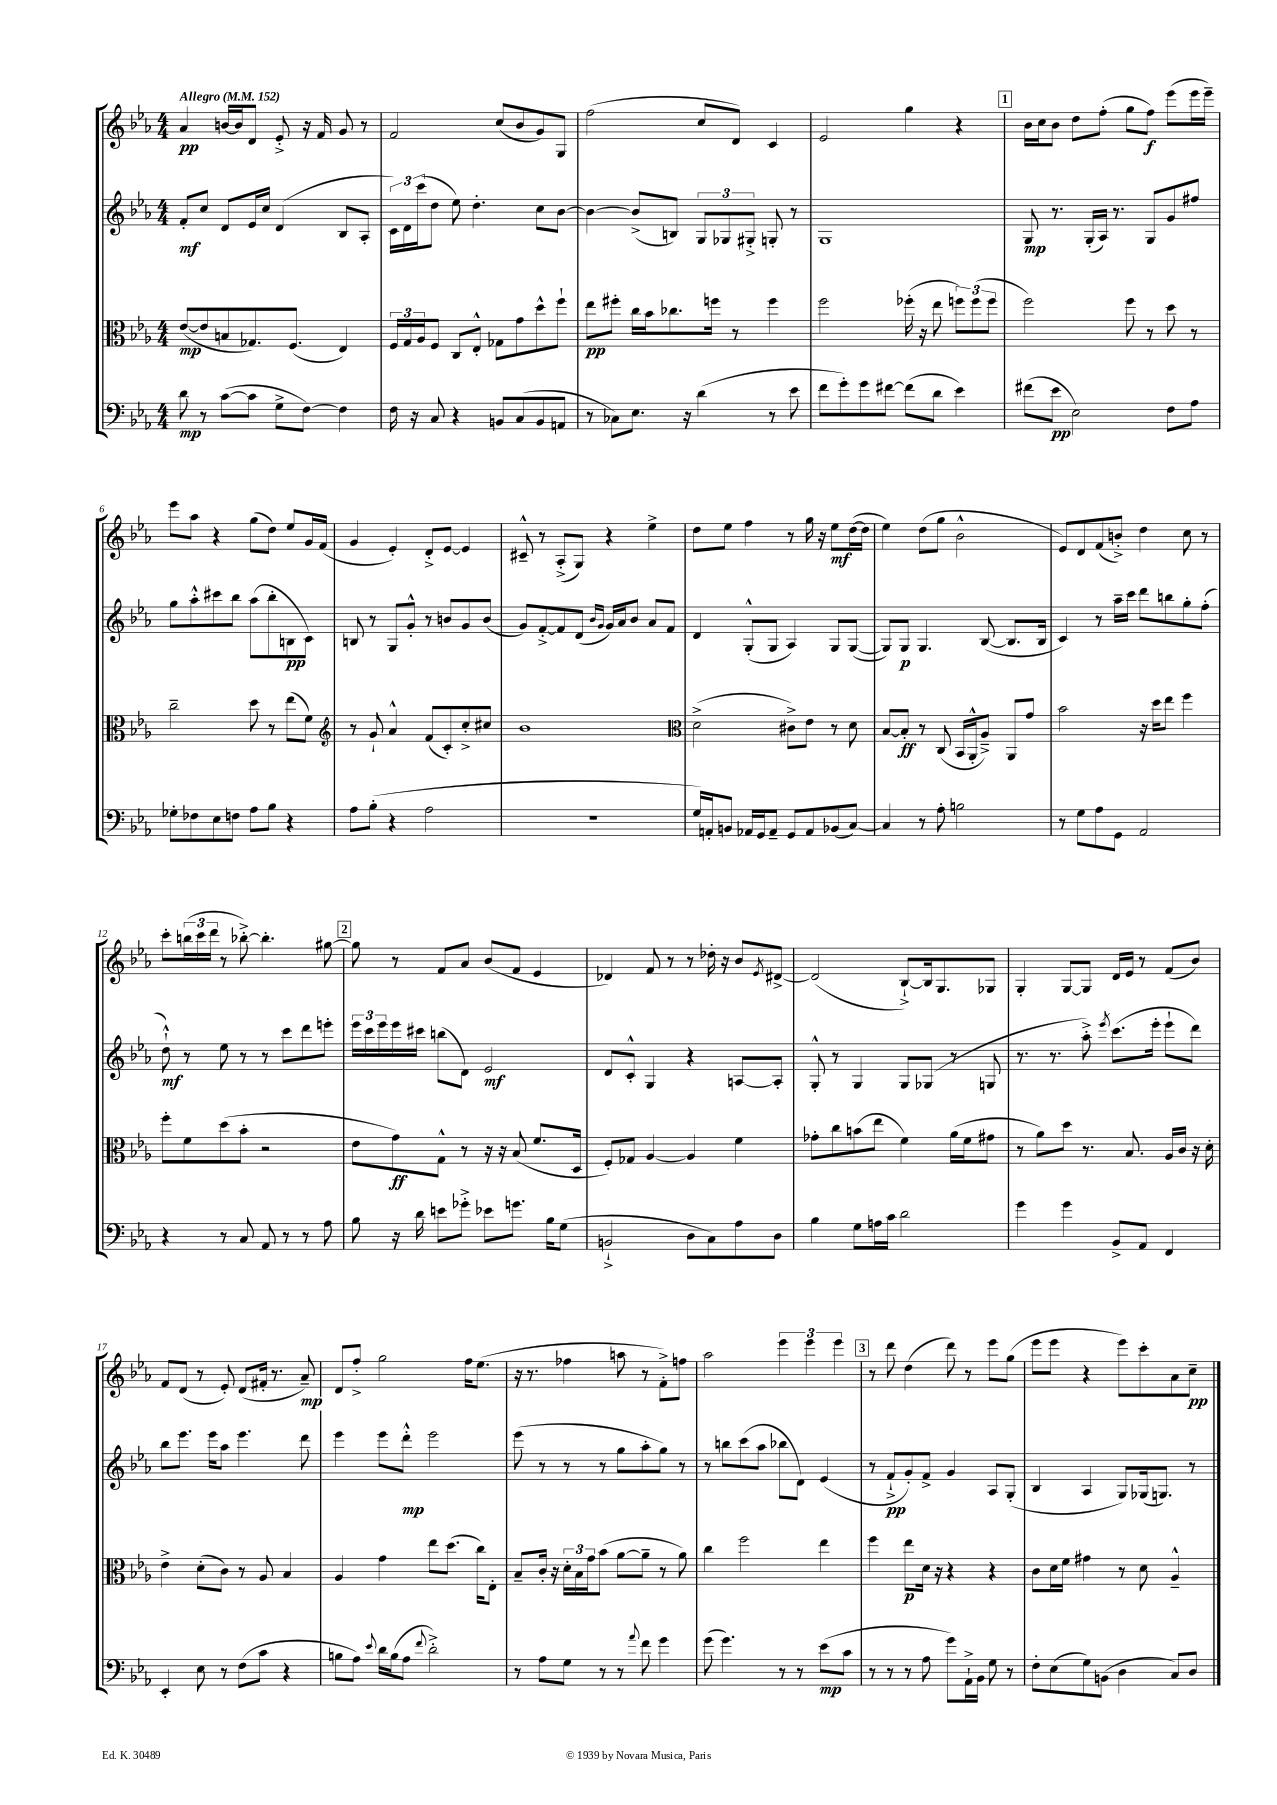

**kern	**dynam	**kern	**dynam	**kern	**dynam	**kern	**dynam
*part4	*part4	*part3	*part3	*part2	*part2	*part1	*part1
*staff4	*staff4	*staff3	*staff3	*staff2	*staff2	*staff1	*staff1
*clefF4	*	*clefC3	*	*clefG2	*	*clefG2	*
*k[b-e-a-]	*	*k[b-e-a-]	*	*k[b-e-a-]	*	*k[b-e-a-]	*
*M4/4	*	*M4/4	*	*M4/4	*	*M4/4	*
*MM152	*	*MM152	*	*MM152	*	*MM152	*
=1	=1	=1	=1	=1	=1	=1	=1
!	!	!	!	!	!	!LO:TX:a:B:t=Allegro	!
8d\	mp	([8e-/L	mp	8f'/L	mf	4a-/	pp
8r	.	8e-/]	.	8cc/J	.	.	.
([8c\L	.	8Bn/	.	8d/L	.	[16bn/LL	.
.	.	.	.	.	.	16b/J]	.
8c\J]	.	8.G-X/)	.	16e-/L	.	8d/J	.
.	.	.	.	16cc/JJ	.	.	.
8G^\L	.	.	.	(4d/	.	8e-'^/	.
.	.	(8.F/J	.	.	.	.	.
[8F\J)	.	.	.	.	.	16r	.
.	.	.	.	.	.	16f/	.
4F\]	.	4E-/)	.	8B-/L	.	8g/	.
.	.	.	.	8A-'/J	.	8r	.
=2	=2	=2	=2	=2	=2	=2	=2
16F\	.	24F/LL	.	24c\LL)	.	2f/	.
.	.	24G/	.	24d\	.	.	.
16r	.	.	.	.	.	.	.
.	.	24A-/J	.	(24ccc\J	.	.	.
8C/	.	8F/J	.	8dd\J	.	.	.
4r	.	8C/L	.	8ee-\)	.	.	.
.	.	8E-'^^/J	.	4.dd'\	.	.	.
8BBn/L	.	8G-X\L	.	.	.	(8cc/L	.
(8C/	.	8g\	.	.	.	8b-/	.
8BB/	.	8dd^^\	.	8cc\L	.	8g/)	.
8AAn/J	.	8ff`\J	.	[8b-\J	.	8G/J	.
=3	=3	=3	=3	=3	=3	=3	=3
8r	.	8ee-\L	pp	4b-\_	.	(2ff\	.
8C-X\L)	.	8ff#X'\J	.	.	.	.	.
8.E-\J	.	16cc\LL	.	(8b-^/L]	.	.	.
.	.	16b-\J	.	.	.	.	.
.	.	8.cc-X\	.	8Bn/J)	.	.	.
16r	.	.	.	.	.	.	.
(4d\	.	.	.	12G/L	.	8cc/L	.
.	.	16ffn\Jk	.	.	.	.	.
.	.	.	.	12G-X/	.	.	.
.	.	8r	.	.	.	8d/J)	.
.	.	.	.	12G#X'^/J	.	.	.
8r	.	4ff\	.	8Gn'/	.	4c/	.
8e-\	.	.	.	8r	.	.	.
=4	=4	=4	=4	=4	=4	=4	=4
8f\L	.	2ff\	.	1G	.	2e-/	.
8g'\)	.	.	.	.	.	.	.
8g\	.	.	.	.	.	.	.
[8f#X\J	.	.	.	.	.	.	.
(8f#\L]	.	(16ff-X'\	.	.	.	4gg\	.
.	.	16r	.	.	.	.	.
8d\J	.	8ee-\	.	.	.	.	.
4e-\)	.	12ffn\L)	.	.	.	4r	.
.	.	(12ff\	.	.	.	.	.
.	.	12ff\J	.	.	.	.	.
!!LO:REH:place=s1:t=1
=5	=5	=5	=5	=5	=5	=5	=5
(8f#X\L	.	2ff\)	.	8G/	mp	16b-\LL	.
.	.	.	.	.	.	16cc\J	.
8e-\J	pp	.	.	8.r	.	8b-\J	.
2E-\)	.	.	.	.	.	8dd\L	.
.	.	.	.	(16G'/LL	.	.	.
.	.	.	.	16A-/JJ)	.	(8ff'\J	.
.	.	.	.	8.r	.	.	.
.	.	8ff\	.	.	.	8gg\L	.
.	.	8r	.	8G/L	.	8ff\J)	f
8F\L	.	8dd\	.	8g/	.	(8eee-\L	.
8A-\J	.	8r	.	8ff#X/J	.	16eee-\L	.
.	.	.	.	.	.	16eee-~\JJ)	.
!!LO:LB:g=z
=6	=6	=6	=6	=6	=6	=6	=6
8G-X'\L	.	2cc~\	.	8gg\L	.	8eee-\L	.
8F-X\	.	.	.	8aa-'^^\	.	8aa-\J	.
8E-\	.	.	.	8ccc#X\	.	4r	.
8Fn\J	.	.	.	8bb-\J	.	.	.
8A-\L	.	8dd\	.	(8aa-\L	.	(8gg\L	.
8B-\J	.	8r	.	8bb-'\	.	8dd\J)	.
4r	.	(8ee-\L	.	8Bn\	pp	8ee-/L	.
.	.	8f\J)	.	8c\J)	.	16g/L	.
.	.	.	.	.	.	(16f/JJ	.
=7	=7	=7	=7	=7	=7	=7	=7
*	*	*clefG2	*	*	*	*	*
8A-\L	.	8r	.	8Bn/	.	4g/	.
(8B-'\J	.	8g`/	.	8r	.	.	.
4r	.	4a-^^/	.	8G/L	.	4e-'/)	.
.	.	.	.	8g'^^/J	.	.	.
2A-\	.	(8f/L	.	8r	.	8d'^/L	.
.	.	8c'/)	.	8bn/L	.	[8e-/J	.
.	.	8cc'^/	.	8g/	.	4e-/]	.
.	.	8cc#X/J	.	(8b/J	.	.	.
=8	=8	=8	=8	=8	=8	=8	=8
1r	.	1b-	.	8g/L)	.	8c#X~^^/	.
.	.	.	.	[8f'^/	.	8r	.
.	.	.	.	8f/]	.	(8A-'^/L	.
.	.	.	.	(8d/J	.	8G/J)	.
.	.	.	.	16qqb-/LL	.	.	.
.	.	.	.	16qqg/JJ	.	.	.
.	.	.	.	16g/LL)	.	4r	.
.	.	.	.	16a-/J	.	.	.
.	.	.	.	8b-/J	.	.	.
.	.	.	.	8a-/L	.	4ee-^\	.
.	.	.	.	8f/J	.	.	.
=9	=9	=9	=9	=9	=9	=9	=9
*	*	*clefC3	*	*	*	*	*
16G/LL)	.	(2d^\	.	4d/	.	8dd\L	.
16AAn'/J	.	.	.	.	.	.	.
8BBn/J	.	.	.	.	.	8ee-\J	.
16AA-X/LL	.	.	.	(8G'^^/L	.	4ff\	.
16GG/J	.	.	.	.	.	.	.
8AA-~/J	.	.	.	8G/J	.	.	.
8GG/L	.	8c#X^\L)	.	4A-/)	.	8r	.
8AA-/	.	8e-\J	.	.	.	16gg\	.
.	.	.	.	.	.	16r	.
(8BB-X/	.	8r	.	8G/L	.	8ee-\L	mf
[8C/J)	.	8d\	.	([8G/J	.	([16dd\L	.
.	.	.	.	.	.	16dd\JJ]	.
=10	=10	=10	=10	=10	=10	=10	=10
4C/]	.	[8B-/L	.	8G/L])	.	4ee-\)	.
.	.	8B-'/J]	ff	8G/J	p	.	.
8r	.	8r	.	4.G/	.	(8dd\L	.
8A-'\	.	(8C/	.	.	.	8gg\J	.
2Bn\	.	16BB-/LL	.	.	.	2b-^^\	.
.	.	16AA-'^^/J	.	.	.	.	.
.	.	8A-~^/J)	.	([8B-/	.	.	.
.	.	8AA-/L	.	8.B-/L]	.	.	.
.	.	8g/J	.	.	.	.	.
.	.	.	.	16B-/Jk	.	.	.
=11	=11	=11	=11	=11	=11	=11	=11
8r	.	2b-\	.	4c/)	.	8e-/L)	.
8G\L	.	.	.	.	.	8d/	.
8A-\	.	.	.	8r	.	(8f/	.
8GG\J	.	.	.	16aa-~\LL	.	8bn'^/J)	.
.	.	.	.	16ccc\JJ	.	.	.
2AA-/	.	16r	.	8ddd\L	.	4dd\	.
.	.	16dd\KL	.	.	.	.	.
.	.	8ee-\J	.	8bbn\	.	.	.
.	.	4ff\	.	8gg'\	.	8cc\	.
.	.	.	.	(8ff'\J	.	8r	.
!!LO:LB:g=z
=12	=12	=12	=12	=12	=12	=12	=12
4r	.	8ff'\L	.	8dd`^^\)	mf	8ccc'\L	.
.	.	8f\	.	8r	.	(24bbn\L	.
.	.	.	.	.	.	24ccc\	.
.	.	.	.	.	.	24ddd\JJ	.
8r	.	(8dd\	.	8ee-\	.	8r	.
8C/	.	8b-'\J	.	8r	.	[8bb-X'^\)	.
8AA-/	.	2r	.	8r	.	4.bb-'\]	.
8r	.	.	.	8ccc\L	.	.	.
8r	.	.	.	8ddd\	.	.	.
8A-\	.	.	.	8eeen'\J	.	[8gg#X\	.
!!LO:REH:place=s1:t=2
=13	=13	=13	=13	=13	=13	=13	=13
8B-\	.	8e-\L	.	24eee-\LL	.	8gg#\]	.
.	.	.	.	24ccc\	.	.	.
.	.	.	.	24eee-\	.	.	.
16r	.	8g\)	ff	16eee-\	.	8r	.
16d\	.	.	.	16ccc#X\JJ	.	.	.
8en\L	.	8G^^\J	.	(8bbn\L	.	8f/L	.
8g-X'^\J	.	8r	.	8d\J)	.	8a-/J	.
8e-X\L	.	16r	.	2e-/	mf	(8b-/L	.
.	.	16r	.	.	.	.	.
8.gn\J	.	(8B-/	.	.	.	8f/J	.
.	.	8.f/L	.	.	.	4e-/	.
16B-\KL	.	.	.	.	.	.	.
(8G\J	.	.	.	.	.	.	.
.	.	16D/Jk	.	.	.	.	.
=14	=14	=14	=14	=14	=14	=14	=14
2BBn`^/	.	8F'/L)	.	8d/L	.	4d-X/)	.
.	.	8G-X/J	.	8c'^^/J	.	.	.
.	.	[4A-/	.	4G/	.	8f/	.
.	.	.	.	.	.	8r	.
8D\L	.	4A-/]	.	4r	.	8r	.
8C\)	.	.	.	.	.	16dd-X'\	.
.	.	.	.	.	.	16r	.
8A-\	.	4f\	.	[8An/L	.	8b-/L	.
.	.	.	.	.	.	8qe-/	.
8D\J	.	.	.	8A'/J]	.	[8d#X^/J	.
=15	=15	=15	=15	=15	=15	=15	=15
4B-\	.	8g-X'\L	.	8G'^^/	.	(2d#/]	.
.	.	8cc\	.	8r	.	.	.
8G\L	.	(8bn\	.	4G/	.	.	.
16An\L	.	8ee-\J	.	.	.	.	.
16c\JJ	.	.	.	.	.	.	.
2d\	.	4f\)	.	8G/L	.	[8B-`^/L)	.
.	.	.	.	(8G-X/J	.	16B-/k]	.
.	.	.	.	.	.	8.G/	.
.	.	(16a-\LL	.	8r	.	.	.
.	.	16f\J	.	.	.	.	.
.	.	8g#X\J	.	8Gn/	.	8G-X/J	.
=16	=16	=16	=16	=16	=16	=16	=16
4g\	.	8r	.	8.r	.	4G'/	.
.	.	8a-\L)	.	.	.	.	.
.	.	.	.	8.r	.	.	.
4g\	.	8dd\J	.	.	.	[8G/L	.
.	.	8.r	.	8aa-'^\)	.	8G/J]	.
.	.	.	.	8qeee-/	.	.	.
8BB-^/L	.	.	.	(8.ccc\L	.	16d/LL	.
.	.	8.B-/	.	.	.	16e-/JJ	.
8AA-/J	.	.	.	.	.	8r	.
.	.	.	.	16eee-'\Jk	.	.	.
4FF/	.	16A-/LL	.	8eee-`\L	.	(8f/L	.
.	.	16c/JJ	.	.	.	.	.
.	.	16r	.	8ddd\J)	.	8b-/J)	.
.	.	16d'\	.	.	.	.	.
!!LO:LB:g=z
=17	=17	=17	=17	=17	=17	=17	=17
4EE-'/	.	4e-^\	.	8bb-\L	.	8f/L	.
.	.	.	.	8.eee-\J	.	(8d/J	.
8E-\	.	(8d'\L	.	.	.	8r	.
.	.	.	.	16eee-\KL	.	.	.
8r	.	8c\J)	.	8aa-\J	.	8e-'/)	.
(8F\L	.	8r	.	4.eee-\	.	(8d/L	.
8c\J	.	8A-/	.	.	.	16f#X'/Jk	.
.	.	.	.	.	.	8.r	.
4r	.	4B-/	.	.	.	.	.
.	.	.	.	8ddd\	.	8a-~/)	mp
=18	=18	=18	=18	=18	=18	=18	=18
8Bn\L	.	4A-/	.	4eee-\	.	8d/L	.
8A-\J)	.	.	.	.	.	8ff'^/J	.
8qqe-/	.	.	.	.	.	.	.
16d\LL	.	4g\	.	8eee-\L	.	2gg\	.
(16B\J	.	.	.	.	.	.	.
8A-\J	.	.	.	8ddd'^^\J	mp	.	.
8qqf/	.	.	.	.	.	.	.
2d'^\)	.	8ee-\L	.	2eee-\	.	.	.
.	.	(8.dd\J	.	.	.	.	.
.	.	.	.	.	.	16ff\KL	.
.	.	16cc\KL)	.	.	.	(8.ee-\J	.
.	.	8E-'\J	.	.	.	.	.
=19	=19	=19	=19	=19	=19	=19	=19
8r	.	8B-~/L	.	(8eee-\	.	16r	.
.	.	.	.	.	.	8.r	.
8A-\L	.	16c'/Jk	.	8r	.	.	.
.	.	16r	.	.	.	.	.
8G\J	.	24d'\LL	.	8r	.	4ff-X\	.
.	.	24B-\	.	.	.	.	.
.	.	24g\J	.	.	.	.	.
8r	.	(8b-\J	.	8r	.	.	.
8r	.	[8a-\L	.	8gg\L	.	8aan\	.
8qqa-/	.	.	.	.	.	.	.
8f\	.	8a-~\J]	.	8aa-'\	.	8r	.
4g\	.	8r	.	8gg\J)	.	8f'^\L)	.
.	.	8a-\)	.	8r	.	8ffn\J	.
=20	=20	=20	=20	=20	=20	=20	=20
(8g\	.	4cc\	.	8r	.	2aa-\	.
4.g\)	.	.	.	8bbn\L	.	.	.
.	.	2ff\	.	(8ccc\	.	.	.
.	.	.	.	8aa-\J	.	.	.
8r	.	.	.	8bb-X\L	.	6eee-\	.
8r	.	.	.	8d\J)	.	.	.
.	.	.	.	.	.	6eee-\	.
(8e-\L	mp	4ee-\	.	(4e-/	.	.	.
.	.	.	.	.	.	6eee-\	.
8c\J	.	.	.	.	.	.	.
!!LO:REH:place=s1:t=3
=21	=21	=21	=21	=21	=21	=21	=21
8r	.	4ff\	.	8r	.	8r	.
8r	.	.	.	8f`^/L	pp	8ddd\	.
8r	.	8ee-\L	p	8g'/)	.	(4dd\	.
8A-\	.	16d\Jk	.	8f^/J	.	.	.
.	.	16r	.	.	.	.	.
8g\L)	.	4r	.	4g/	.	8ddd\)	.
16AA-`^\L	.	.	.	.	.	8r	.
16BB-\JJ	.	.	.	.	.	.	.
8G\	.	4r	.	8A-/L	.	8eee-\L	.
8r	.	.	.	(8G'/J	.	(8gg\J	.
=22	=22	=22	=22	=22	=22	=22	=22
8F'\L	.	8c\L	.	4B-/	.	8eee-\L	.
(8E-\	.	16d\L	.	.	.	8eee-\J	.
.	.	16f\JJ	.	.	.	.	.
8G\)	.	4g#X\	.	4A-/	.	4r	.
(8BBn\J	.	.	.	.	.	.	.
4D\	.	8r	.	8G/L)	.	8eee-\L)	.
.	.	8d\	.	(16G-X/k	.	8ccc'\	.
.	.	.	.	8.Gn/J)	.	.	.
8C/L)	.	4A-~^^/	.	.	.	8a-\	.
8D/J	.	.	.	8r	.	8cc~\J	pp
==	==	==	==	==	==	==	==
*-	*-	*-	*-	*-	*-	*-	*-
